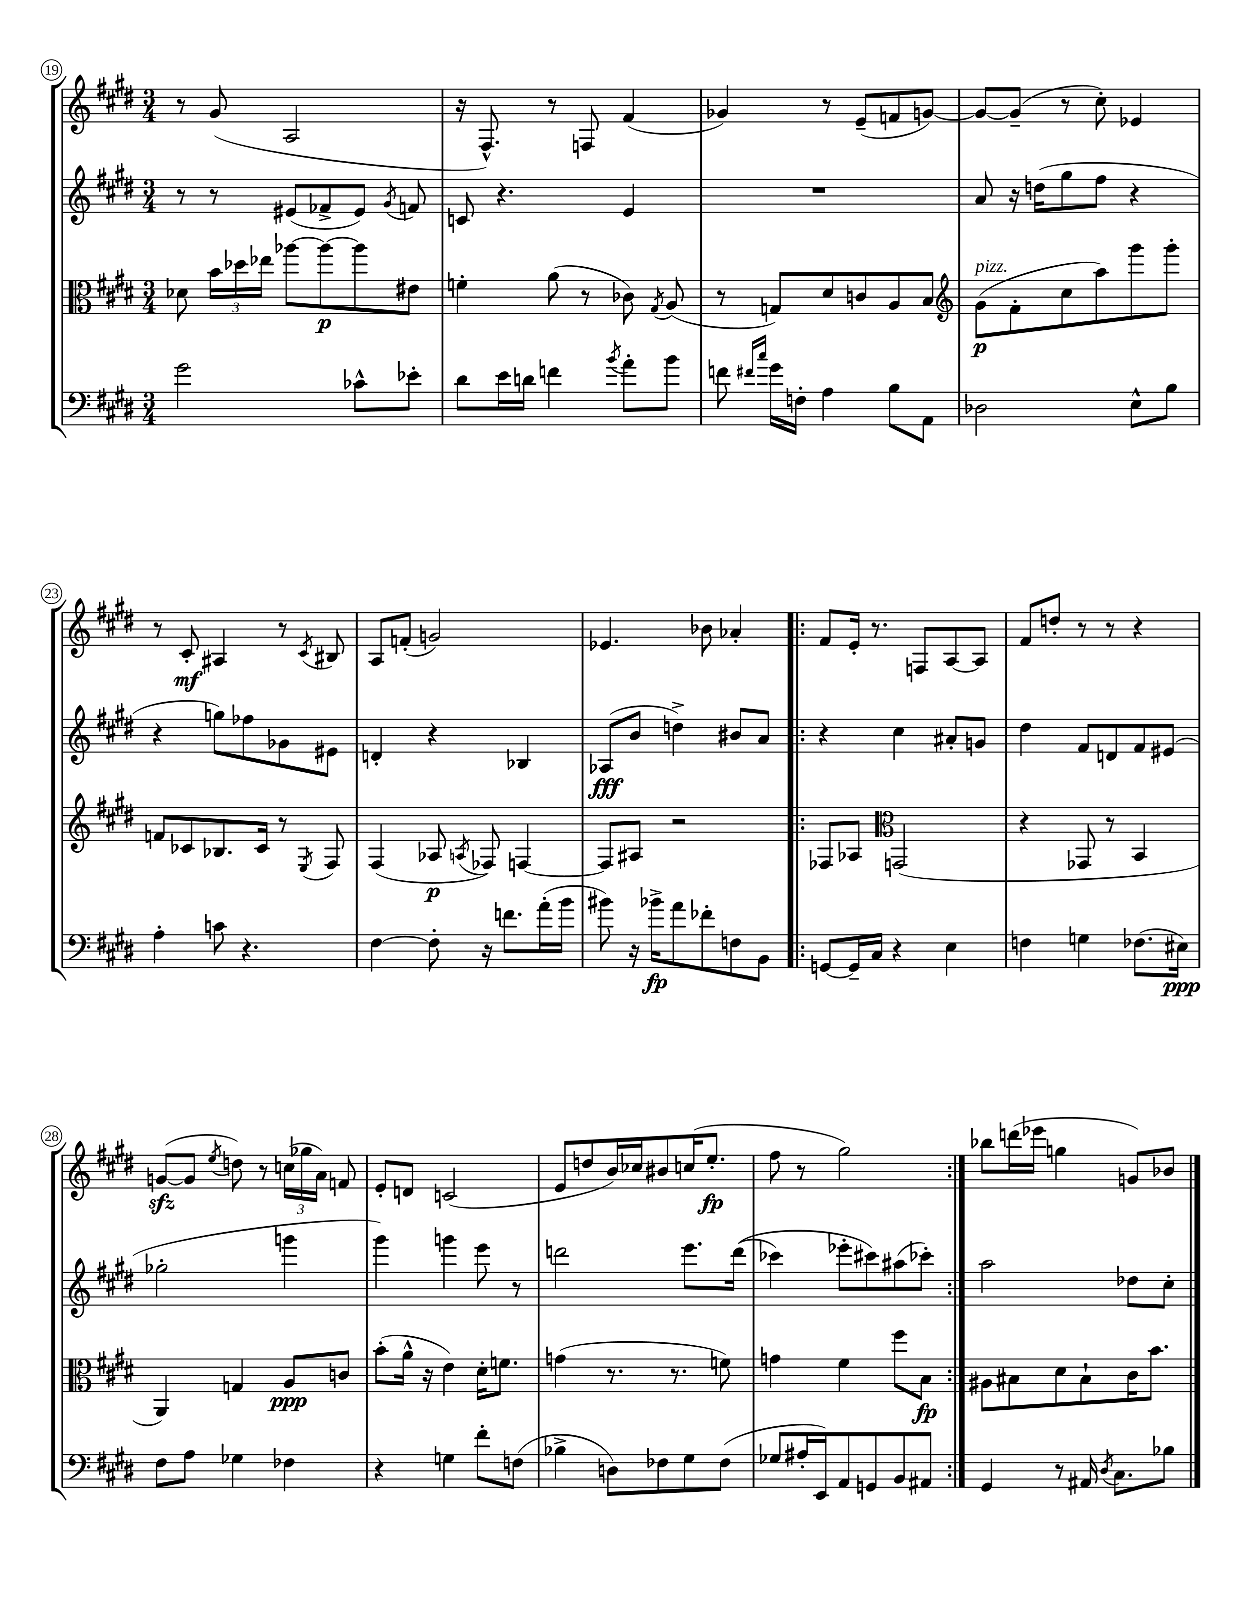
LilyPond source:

<<
\new StaffGroup <<
\new Staff = "s0" {
    \clef treble \key e \major \numericTimeSignature \time 3/4
    \autoBeamOff r8 gis'8( a2 |
    r16 fis8.-^) r8 f8 fis'4( |
    ges'4) r8 e'8[--( f'8 g'8]~) |
    g'8[~ g'8]--( r8 cis''8-.) ees'4 |
    r8 cis'8-.\mf ais4 r8 \acciaccatura { cis'8 } bis8 |
    a8[ f'8]-.( g'2) |
    ees'4. bes'8 aes'4-. |
    \repeat volta 2 { fis'8[ e'16]-. r8. f8[ a8~ a8] |
    fis'8[ d''8]-. r8 r8 r4 |
    g'8[~\sfz( g'8] \acciaccatura { e''8 } d''8) r8 \tuplet 3/2 { c''16[( ges''16 a'16]) } f'8 |
    e'8[-. d'8] c'2( |
    e'8[ d''8 b'16) ces''16 bis'8 c''16( e''8.]-.\fp |
    fis''8 r8 gis''2) | }
    bes''8[ d'''16( ees'''16] g''4 g'8[) bes'8] \bar "|." |
}
\new Staff = "s1" {
    \clef treble \key e \major \numericTimeSignature \time 3/4
    \autoBeamOff r8 r8 eis'8[( fes'8-> eis'8]) \acciaccatura { gis'8 } f'8 |
    c'8 r4. e'4 |
    R2. |
    a'8 r16 d''16[( gis''8 fis''8] r4 |
    r4 g''8[) fes''8 ges'8 eis'8] |
    d'4-. r4 bes4 |
    aes8[\fff( b'8] d''4->) bis'8[ a'8] |
    \repeat volta 2 { r4 cis''4 ais'8[-. g'8] |
    dis''4 fis'8[ d'8 fis'8 eis'8]( |
    ges''2-. g'''4 |
    gis'''4) g'''4 e'''8 r8 |
    d'''2 e'''8.[ d'''16](\( |
    ces'''4) ees'''8[-. cis'''8\) ais''8( ces'''8]-.) | }
    a''2 des''8[ cis''8]-. \bar "|." |
}
\new Staff = "s2" {
    \clef alto \key e \major \numericTimeSignature \time 3/4
    \autoBeamOff des'8 \tuplet 3/2 { b'16[ des''16 ees''16] } aes''8[~ aes''8~\p aes''8 eis'8] |
    f'4-. a'8( r8 ces'8) \acciaccatura { gis8 } a8( |
    r8 g8[) dis'8 c'8 a8 b8] |
    \clef treble gis'8[\p^\markup { \italic "pizz." }( fis'8-. cis''8 a''8) gis'''8 gis'''8]-. |
    f'8[ ces'8 bes8. ces'16] r8 \acciaccatura { e8 } fis8 |
    fis4( aes8\p \acciaccatura { a8 } fes8) f4~ |
    f8[ ais8] r2 |
    \repeat volta 2 { fes8[ aes8] \clef alto g,2( |
    r4 ges,8 r8 b,4 |
    a,4) g4 a8[\ppp c'8] |
    b'8[-.( a'16]-^ r16 e'4) dis'16[-. f'8.] |
    g'4( r8. r8. f'8) |
    g'4 fis'4 fis''8[ b8]\fp | }
    ais8[ bis8 dis'8 bis8-! cis'16 b'8.] \bar "|." |
}
\new Staff = "s3" {
    \clef bass \key e \major \numericTimeSignature \time 3/4
    \autoBeamOff gis'2 ces'8[-^ ees'8]-. |
    dis'8[ e'16 d'16] f'4 \acciaccatura { b'8 } a'8[-. b'8] |
    f'8 \grace { fis'16[ cis''16] } gis'16[ f16]-. a4 b8[ a,8] |
    des2 e8[-^ b8] |
    a4-. c'8 r4. |
    fis4~ fis8-. r16 f'8.[ a'16-.( b'16] |
    bis'8) r16 bes'16[->\fp a'8 fes'8-. f8 b,8] |
    \repeat volta 2 { g,8[~ g,16-- cis16] r4 e4 |
    f4 g4 fes8.[( eis16]\ppp) |
    fis8[ a8] ges4 fes4 |
    r4 g4 fis'8[-. f8]( |
    bes4-> d8[) fes8 gis8 fes8]( |
    ges8[ ais16-. e,16) a,8 g,8 b,8 ais,8] | }
    gis,4 r8 ais,16 \acciaccatura { dis8 } cis8.[ bes8] \bar "|." |
}
>>
>>
\layout { \context { \Score currentBarNumber = #19 \override BarNumber.stencil = #(make-stencil-circler 0.1 0.3 ly:text-interface::print) } }
